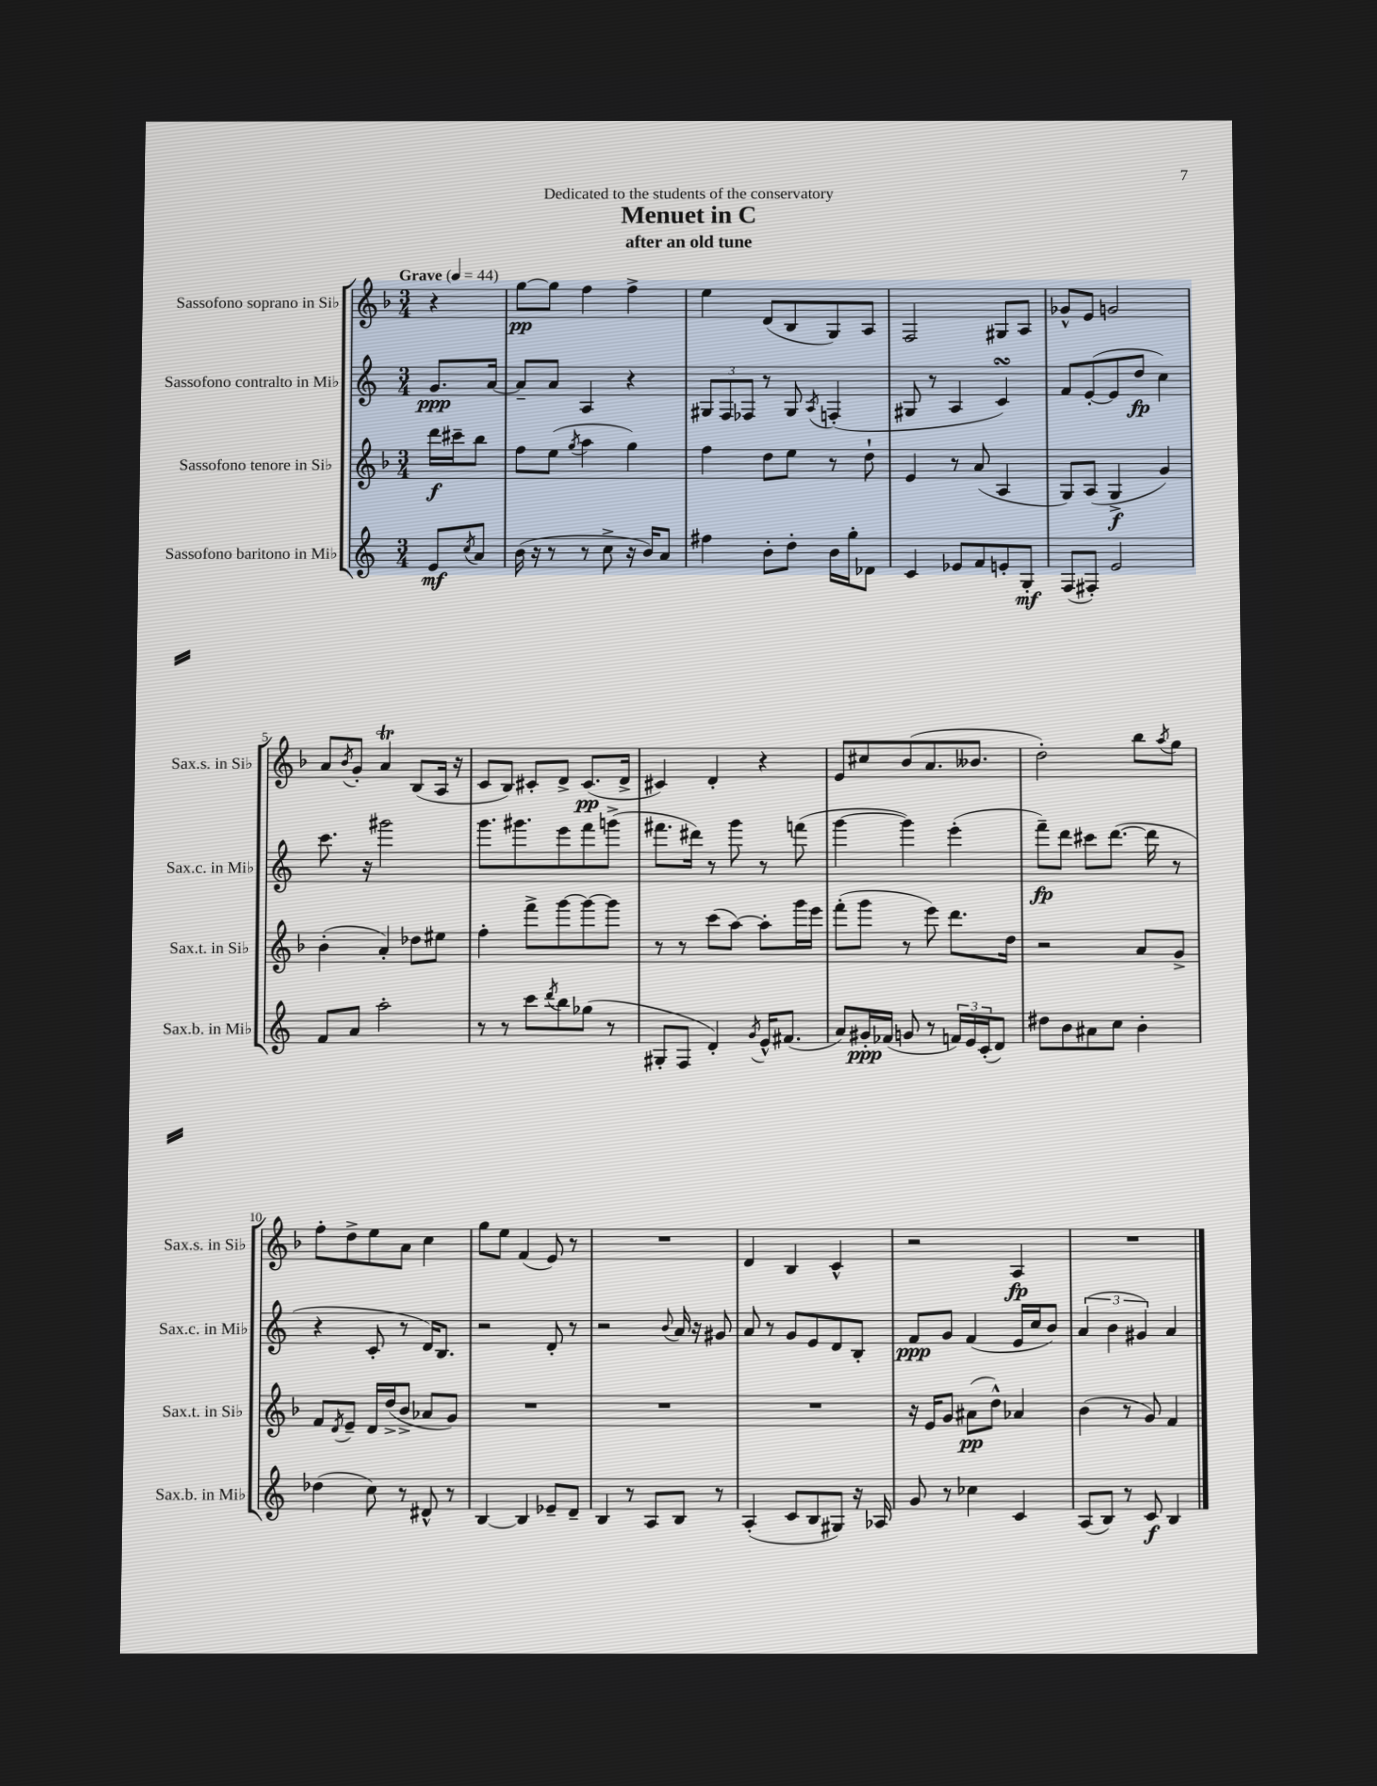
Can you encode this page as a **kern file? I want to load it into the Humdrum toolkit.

**kern	**kern	**kern	**kern
*staff4	*staff3	*staff2	*staff1
*clefG2	*clefG2	*clefG2	*clefG2
*k[]	*k[b-]	*k[]	*k[b-]
*M3/4	*M3/4	*M3/4	*M3/4
*MM44	*MM44	*MM44	*MM44
8e	16ddd	8.g	4r
.	16ccc#~	.	.
8qcc	.	.	.
8a	8bb-	.	.
.	.	[16a	.
=	=	=	=
(16b	8ff	8a~]	[8gg
16r	.	.	.
8r	(8ee	8a	8gg]
.	8qgg	.	.
8r	4aa	4A	4ff
8cc^	.	.	.
16r	4gg)	4r	4ff^
16b)	.	.	.
8a	.	.	.
=	=	=	=
4ff#	4ff	12G#	4ee
.	.	12F	.
.	.	12F-	.
8b'	8dd	8r	(8d
8dd'	8ee	8G#	8B-
.	.	8qA	.
16b	8r	(4F'	8G)
16gg'	.	.	.
8d-	8dd`	.	8A
=	=	=	=
4c	4e	8G#	2F
.	.	8r	.
8e-	8r	4A	.
8f	(8a	.	.
8e'	4A	4c)	8G#
8G'	.	.	8A
=	=	=	=
(8F	8G)	8f	8g-^^
8F#')	(8A	([8e'	8e
2e	4G^	8e]	2g
.	.	8dd	.
.	4g)	4cc)	.
=	=	=	=
8f	(4b-'	8.ccc	8a
.	.	.	8qb-
8a	.	.	8g'
.	.	16r	.
2aa'	4a')	2ggg#	4a
.	8dd-	.	(8B-
.	8ee#	.	16A
.	.	.	16r
=	=	=	=
8r	4ff'	8.ggg	8c
8r	.	.	8B-)
.	.	8.ggg#	.
8ccc	8fff^	.	8c#'
8qddd	.	.	.
8bb	[8ggg	8eee	8d^
(8gg-	8ggg_	8fff	(8.c#
8r	8ggg]	(8ggg^	.
.	.	.	16d^
=	=	=	=
8G#'	8r	8.fff#	4c#)
8F	8r	.	.
.	.	16ddd#)	.
4d')	(8ccc	8r	4d'
.	[8aa)	8ggg	.
8qg	.	.	.
16e^^	8aa']	8r	4r
(8.f#	.	.	.
.	16ggg	(8fff	.
.	16eee	.	.
=	=	=	=
8a)	(8fff'	[4ggg	8e
16g#'	8ggg	.	8cc#
(16f-	.	.	.
8g	8r	4ggg])	(8b-
8r	8eee)	.	8.a
24f)	8.ddd	(4eee'	.
24e	.	.	.
.	.	.	8.b--
(24c'	.	.	.
8d)	.	.	.
.	16dd	.	.
=	=	=	=
8dd#	2r	8fff~)	2dd')
8b	.	8ddd	.
8a#	.	8ccc#	.
8cc	.	([8.ddd	.
4b'	8a	.	8bb-
.	.	16ddd]	.
.	.	.	8qaa
.	8g^	8r	8gg
=	=	=	=
(4dd-	8f	4r	8ff'
.	8qd	.	.
.	8e~	.	8dd^
8cc)	16d	8c'	8ee
.	(16dd^	.	.
8r	8b-^	8r	8a
8d#^^	8a-	16d)	4cc
.	.	8.B	.
8r	8g)	.	.
=	=	=	=
[4B	2.r	2r	8gg
.	.	.	8ee
4B]	.	.	(4f
8e-~	.	8d'	8e)
8d~	.	8r	8r
=	=	=	=
4B	2.r	2r	2.r
8r	.	.	.
8A	.	.	.
.	.	8qqb	.
8B	.	16a	.
.	.	16r	.
8r	.	8g#	.
=	=	=	=
(4A'	2.r	8a	4d
.	.	8r	.
8c	.	8g	4B-
8B	.	8e	.
8G#)	.	8d	4c^^
16r	.	8B'	.
16A-	.	.	.
=	=	=	=
8g	16r	8f	2r
.	16e	.	.
8r	8g	8g	.
4cc-	(8a#	(4f	.
.	8dd^^)	.	.
4c	4a-	16e	4A
.	.	16cc	.
.	.	8b)	.
=	=	=	=
(8A	(4b-	(6a	2.r
8B)	.	.	.
.	.	6b	.
8r	8r	.	.
.	.	6g#)	.
8c	8g)	.	.
4B	4f	4a	.
==	==	==	==
*-	*-	*-	*-
